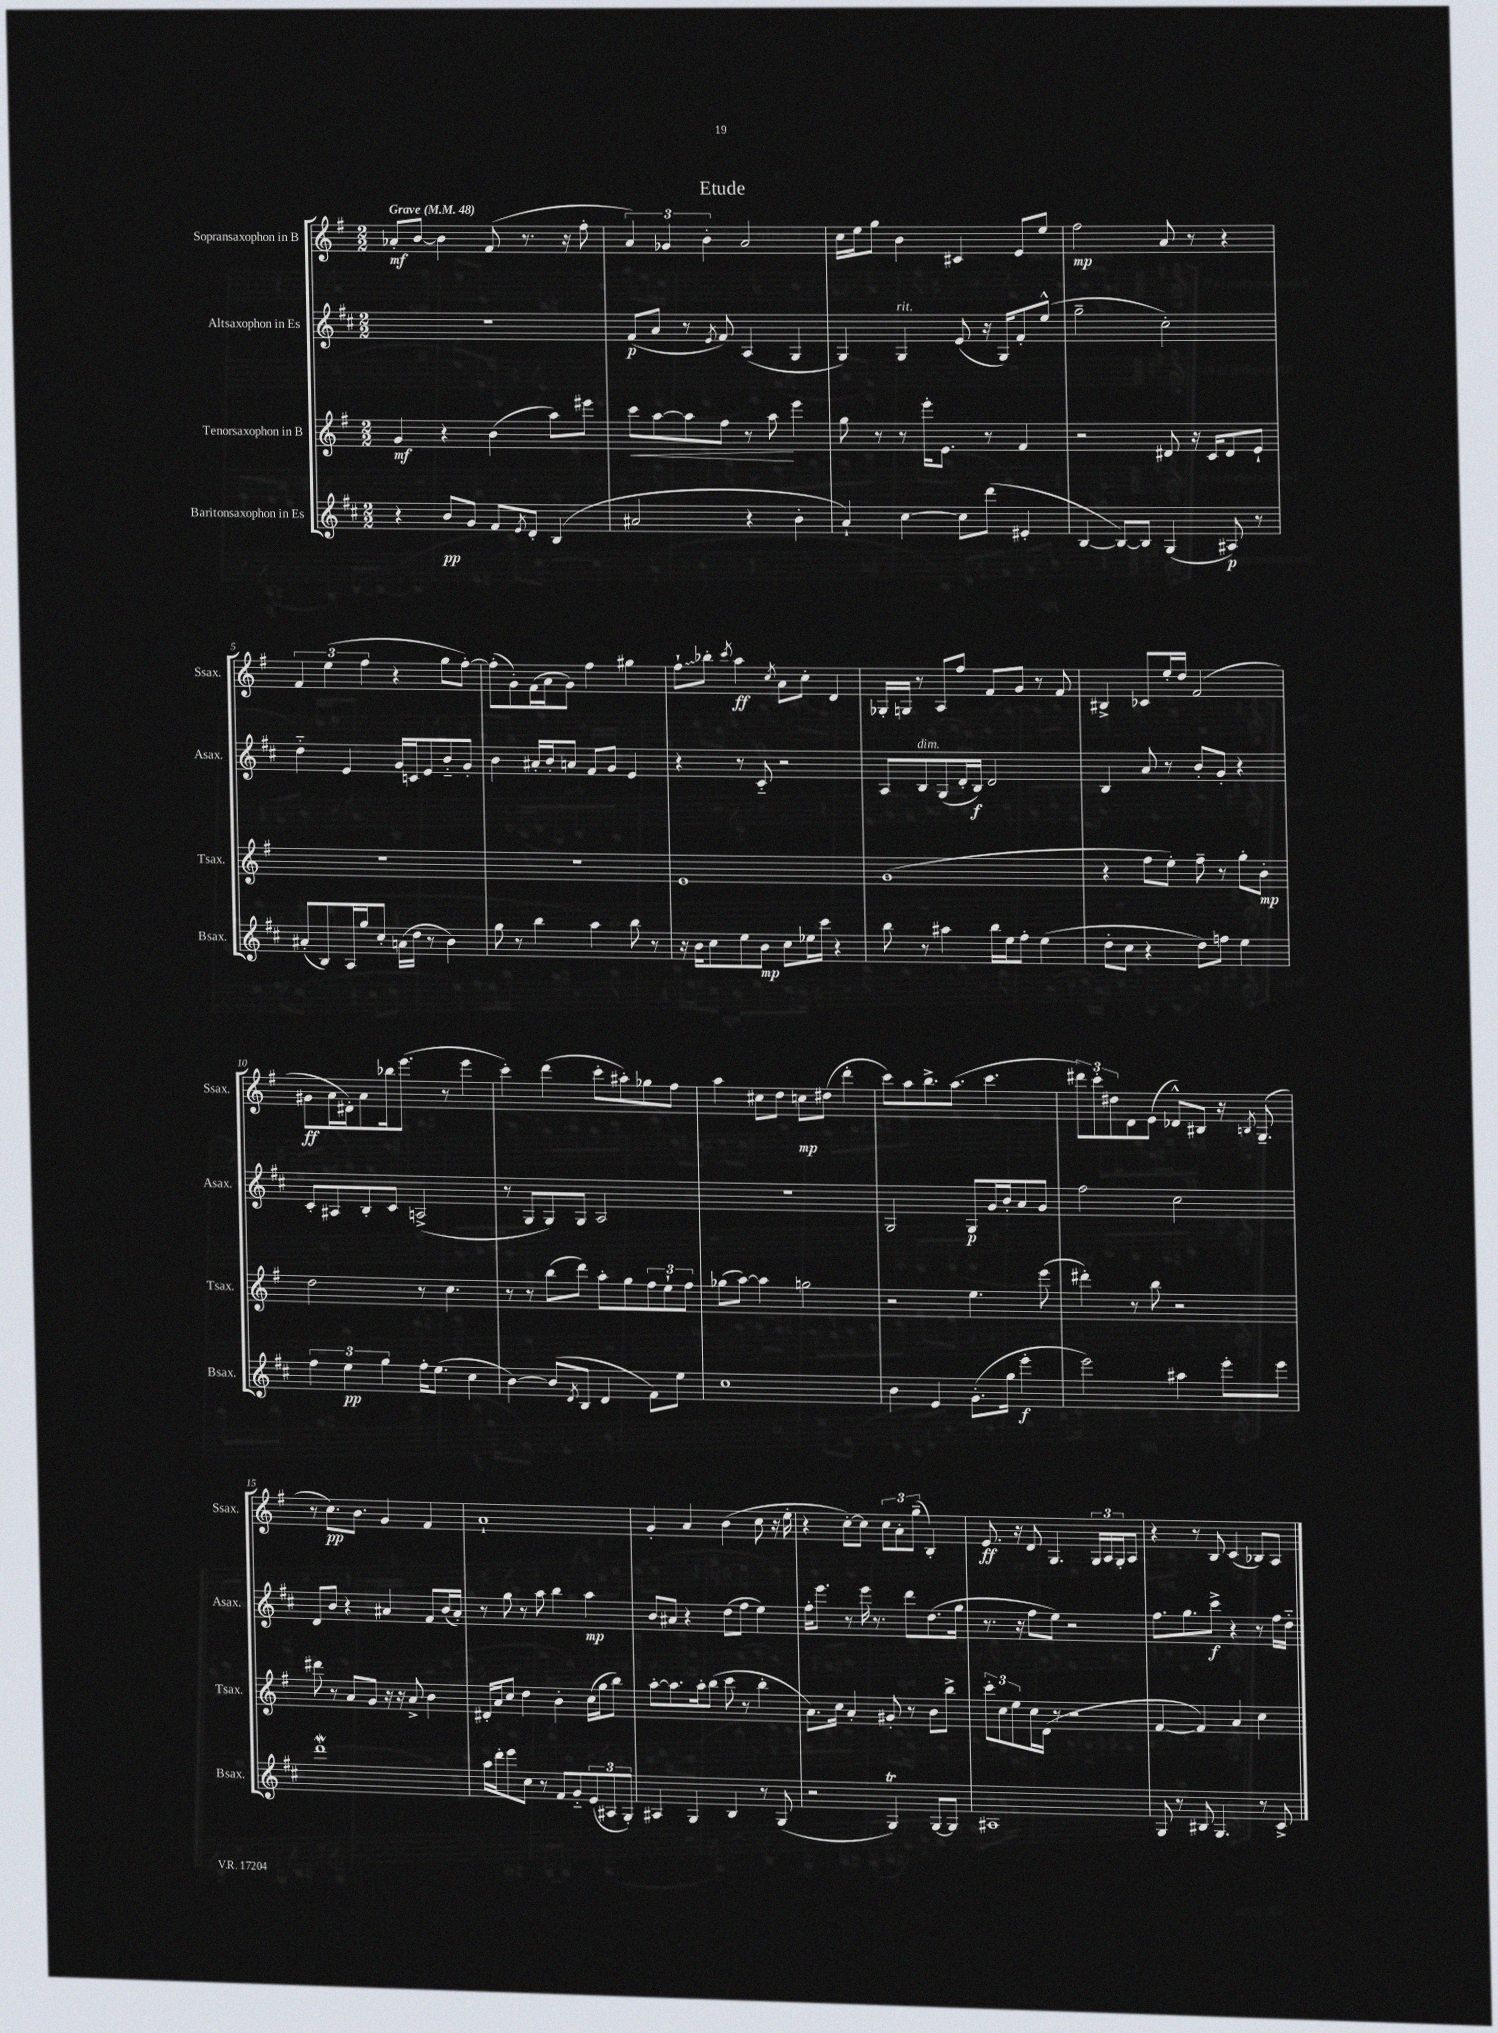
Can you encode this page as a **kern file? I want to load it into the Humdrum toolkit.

**kern	**kern	**kern	**kern
*staff4	*staff3	*staff2	*staff1
*clefG2	*clefG2	*clefG2	*clefG2
*k[f#c#]	*k[f#]	*k[f#c#]	*k[f#]
*M2/2	*M2/2	*M2/2	*M2/2
*MM48	*MM48	*MM48	*MM48
4r	4g	1r	8a-'
.	.	.	[8b
8b	4r	.	4b]
8g	.	.	.
8f#	(4b	.	(8f#
8qe	.	.	.
8d'	.	.	8.r
(4B	8aa)	.	.
.	.	.	16r
.	8eee#	.	8ff#'
=	=	=	=
2a#	8ccc	(8f#	6a)
.	[8aa	8a	.
.	.	.	6g-
.	8aa]	8r	.
.	.	.	6b'
.	.	8qe	.
.	8ff#	8f#)	.
4r	8r	(4A	2a
.	8aa	.	.
4b'	4eee	4G	.
=	=	=	=
4a`)	8gg	4G)	16cc
.	.	.	16ee
.	8r	.	8gg
[4cc#	8r	4G	4b
.	16eee'	.	.
.	8.e	.	.
8cc#]	.	(8e	4c#
(8ddd	8r	16r	.
.	.	16G)	.
4e#'	4f#	8f#'	8e
.	.	(8ee^^	8ee
=	=	=	=
[4B	2r	2gg~	2ff#
8B_)	.	.	.
8B]	.	.	.
(4G	8d#	2cc#')	8a
.	16r	.	8r
.	16c	.	.
8A#)	8d#	.	4r
8r	8e`	.	.
=	=	=	=
(8a#'	1r	4dd'~	6f#
8B)	.	.	.
.	.	.	(6ee
16A	.	4e	.
16gg	.	.	.
.	.	.	6ff#
8cc#'	.	.	.
(16a	.	16g	4r
16dd	.	16c	.
8r	.	8e	.
4b)	.	8b'~	8gg
.	.	8g'	[8ff#')
=	=	=	=
8gg	1r	4b	(8ff#']
8r	.	.	8g')
4bb	.	16a#'	(16f#
.	.	16b'	16a
.	.	8a	8g)
4aa	.	8f#	4ff#
.	.	8g	.
8bb	.	4e	4gg#
8r	.	.	.
=	=	=	=
16r	1e	4r	8ff#`
16b	.	.	.
8cc#	.	.	8bb-'
.	.	.	8qccc
8ee	.	8r	4aa
8b	.	8c#'~	.
.	.	.	8qcc
8cc#	.	2r	8a
16ee-	.	.	8cc'
16ccc#	.	.	.
4r	.	.	4d
=	=	=	=
8bb	(1g	8A	16G-'
.	.	.	16G
8r	.	8B	8r
4aa#	.	(8G	8A
.	.	16d'	8ff#
.	.	16B)	.
16bb	.	2d	8f#
16ee	.	.	.
8ff#'	.	.	8g
(4ee	.	.	8r
.	.	.	8f#
=	=	=	=
8dd'	4r	4B	4B#^
8cc#	.	.	.
4r	8ff#	8a	8c-
.	8ee')	8r	16ee'
.	.	.	16dd
8dd)	8ff#~	8b'	(2f#
8ff	8r	8g'	.
4ee	8gg'	4r	.
.	8b'	.	.
=	=	=	=
6ff#	2dd	8c#'	8g#
.	.	8A#	16a
6ee	.	.	.
.	.	.	16d#')
.	.	8B'	8a
6gg	.	.	.
.	.	8c#	16bb-
.	.	.	(8.eee
16ff#'	8r	(2A^	.
(8.ee	.	.	.
.	4.cc	.	8r
4cc#	.	.	4eee
=	=	=	=
[4b)	8r	8r	4ccc')
.	8r	8G	.
(8b]	(8bb	8G)	(4ddd
8qd	.	.	.
8B	8ddd)	8G	.
4d	8aa'	2A	8ccc'
.	8gg	.	8aa#')
8f#)	12ff#	.	8gg-
.	12ee`	.	.
8ee	.	.	8ff#
.	12ff#	.	.
=	=	=	=
1cc#	(8gg-	1r	4aa
.	[8aa)	.	.
.	4aa]	.	8cc#
.	.	.	8dd
.	2gg	.	8cc
.	.	.	(8dd#
.	.	.	4ddd'
=	=	=	=
4b	2r	2G	8ccc)
.	.	.	8aa
4e	.	.	8.bb^
.	.	.	(8.aa
(8.g'	4.ee	8G	.
.	.	16g	4.ccc
16gg	.	16b'	.
4eee'	.	8a	.
.	(8eee	8g	.
=	=	=	=
2eee)	4ddd#')	2ff#	12ddd#)
.	.	.	12ccc'
.	.	.	12dd#
.	8r	.	8d
.	8bb	.	(8e
4aa#	2r	2cc#	8d-^^)
.	.	.	8B#
8eee'	.	.	16r
.	.	.	8qB
.	.	.	(8.G~
8eee	.	.	.
=	=	=	=
1ddd	8ddd#	8d	8r
.	8r	8b	8.cc)
.	8a	4r	.
.	.	.	8.b
.	8g	.	.
.	16r	4a#	4g
.	16r	.	.
.	8a^	.	.
.	4b	8f#	4f#
.	.	(16b	.
.	.	16a#')	.
=	=	=	=
16aa	16d#'	8r	1a`
16ddd'	16a	.	.
8eee	8cc	8gg	.
8cc#	4dd	8r	.
8r	.	8aa	.
8f#	4b'	4bb	.
8g'~	.	.	.
(12e	(16cc	4aa	.
.	16gg	.	.
12A#	.	.	.
.	8bb)	.	.
12G')	.	.	.
=	=	=	=
4A#	[8aa'	8b	4g'
.	8.aa]	8a#	.
4G	.	4r	4a
.	16aa'	.	.
.	(8bb	.	.
4B	8ccc	(8dd	(4b
.	8r	8ff#	.
8r	4bb'	4ee)	8cc
(8G	.	.	16r
.	.	.	16ee'
=	=	=	=
2r	8.a)	16ff#'	4r
.	.	8.eee	.
.	16cc	.	.
.	4a'	8r	[8cc')
.	.	16eee	8cc]
.	.	8.r	.
4G)	8g#'	.	12cc
.	.	.	12a'
.	8r	8ddd	.
.	.	.	(12gg~
[8G	8b	(8.dd	4B')
8G]	8bb^	.	.
.	.	16gg	.
=	=	=	=
1A#	12ccc'	8.r	8.e
.	12cc	.	.
.	12ee	.	.
.	.	16r	16r
.	16cc	8ff#	8d
.	(16d	.	.
.	8r	8ee)	4.G
.	2r	2r	.
.	.	.	24G
.	.	.	24A
.	.	.	24G'
.	.	.	8A
=	=	=	=
8G	[4f#	8.ff#	4r
8r	.	.	.
.	.	8.gg	.
8B#	4f#])	.	8r
4.G	.	8ccc#^	8B
.	4a	4r	(4c
8r	4cc	8r	8B-)
8c#^	.	16ff#	8A
.	.	16dd'~	.
==	==	==	==
*-	*-	*-	*-
